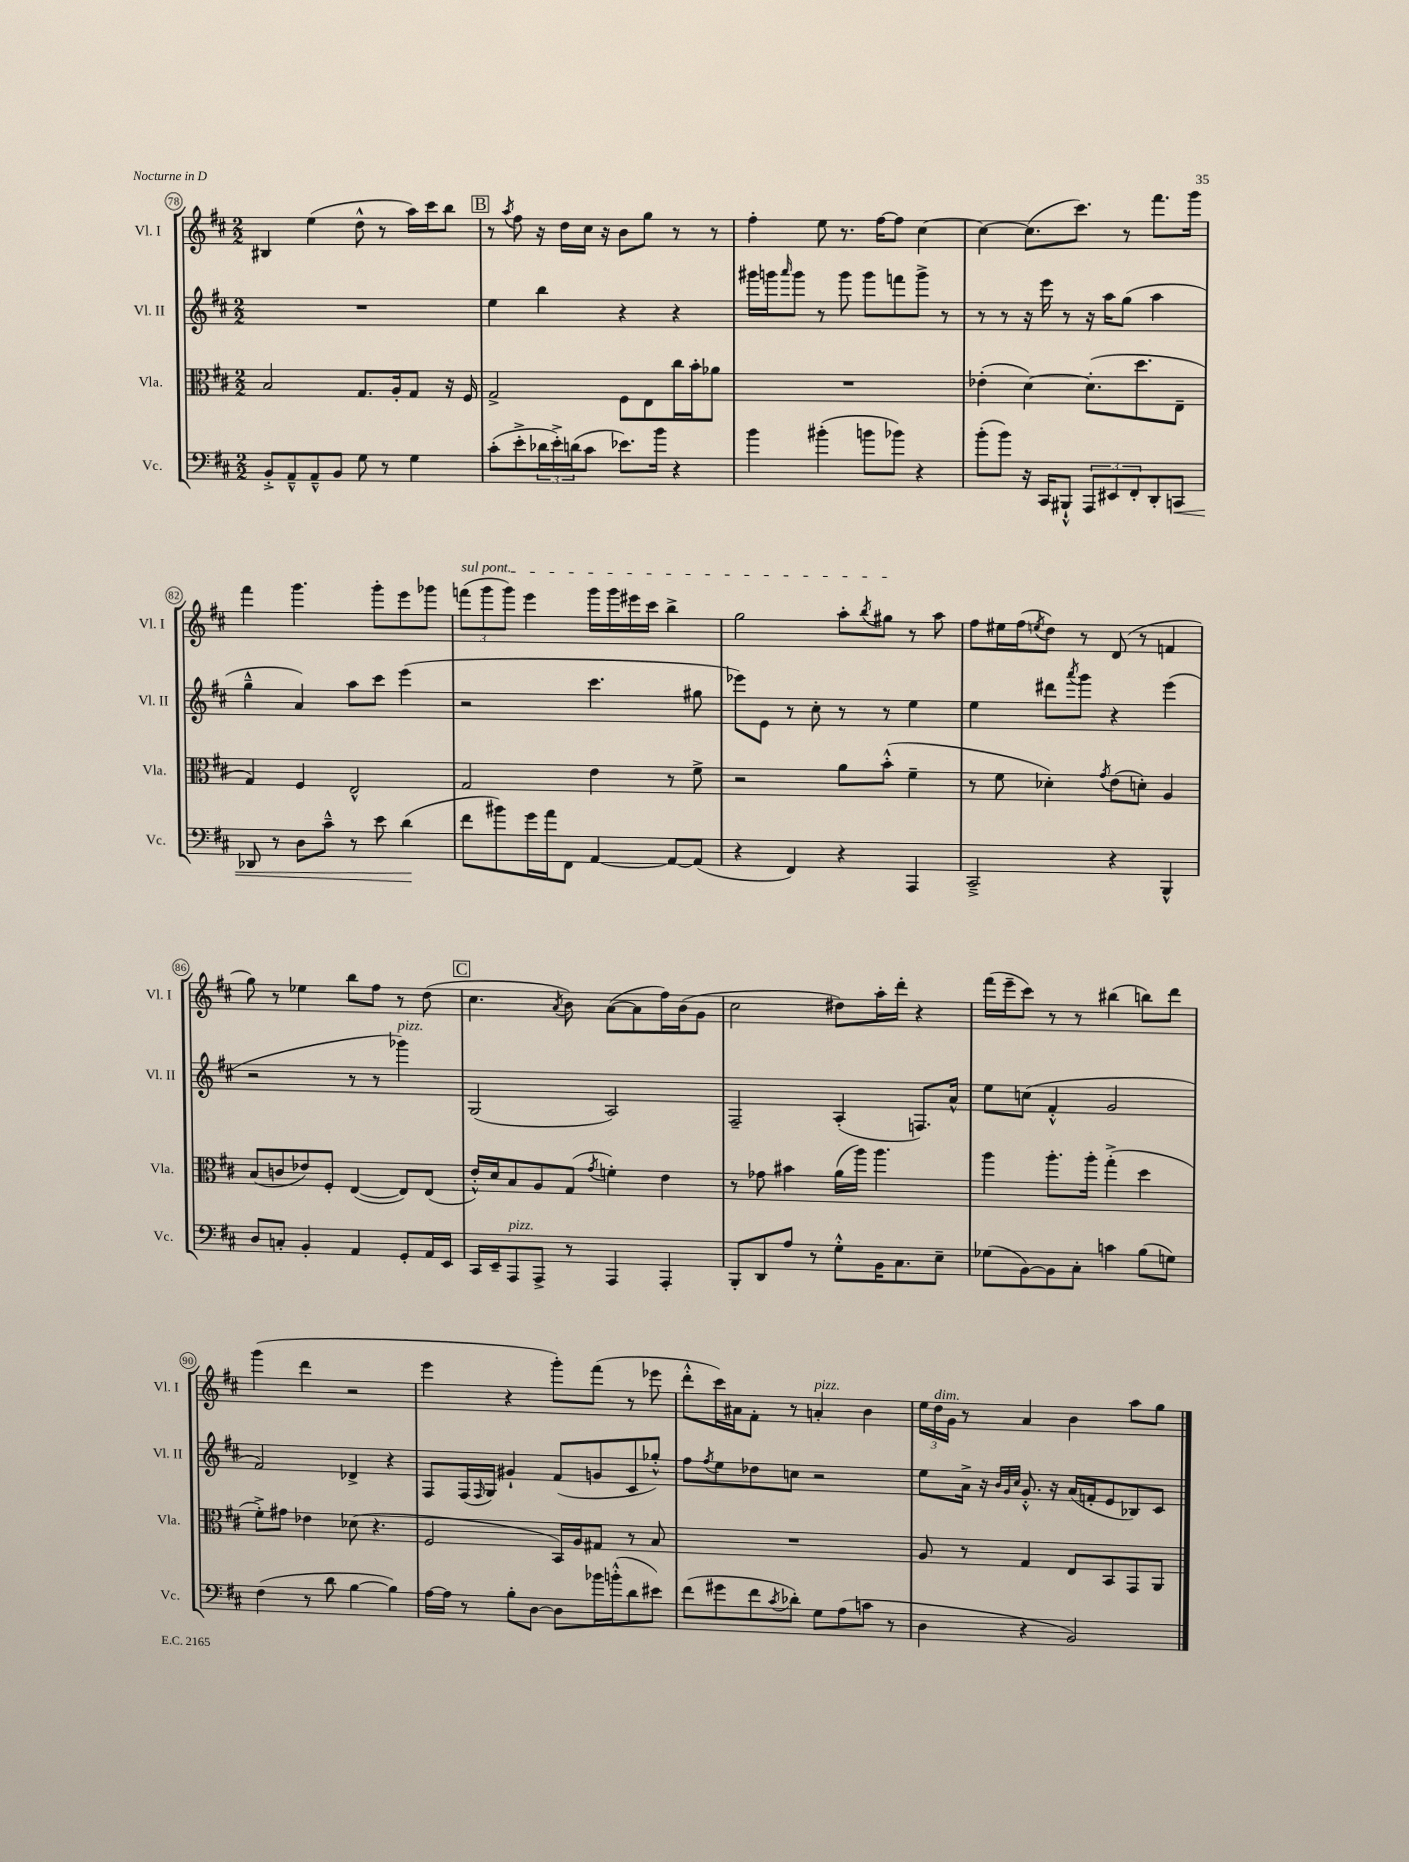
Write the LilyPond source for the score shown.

<<
\new StaffGroup <<
\new Staff = "s0" \with { instrumentName = "Vl. I" shortInstrumentName = "Vl. I" } {
    \clef treble \key d \major \numericTimeSignature \time 2/2
    bis4 e''4( d''8-^ r8 a''16) cis'''16 b''8 |
    \mark \markup { \box "B" } r8 \acciaccatura { a''8 } fis''8 r16 d''16 cis''16 r16 b'8 g''8 r8 r8 |
    fis''4-. e''8 r8. fis''16~ fis''8 cis''4~ |
    cis''4~ cis''8.( cis'''8.) r8 fis'''8. g'''16 |
    fis'''4 g'''4. g'''8-. e'''8 ges'''8 |
    \tuplet 3/2 { \once \override TextSpanner.bound-details.left.text = \markup { \italic "sul pont." } f'''8\startTextSpan( g'''8 g'''8) } e'''4 g'''16 g'''16 eis'''16 cis'''16 b''4-> |
    g''2 a''8-. \acciaccatura { b''8 } gis''8\stopTextSpan r8 a''8 |
    fis''8 eis''16 fis''16( \acciaccatura { e''8 } d''8) r8 d'8( r8 f'4 |
    g''8) r8 ees''4 b''8 fis''8 r8 d''8( |
    \mark \markup { \box "C" } cis''4. \acciaccatura { a'8 } b'8) a'8~( a'8 fis''16) b'16( g'8 |
    cis''2 dis''8) a''16-. d'''16-. r4 |
    fis'''16( e'''16-- cis'''8) r8 r8 bis''4( b''8) d'''8 |
    g'''4( d'''4 r2 |
    e'''4 r4 g'''8-.) fis'''8( r8 ees'''8 |
    d'''8-.-^ cis'''16) ais'16 fis'8-. r8 a'4-.^\markup { \italic "pizz." } b'4 |
    \tuplet 3/2 { e''16 d''16^\markup { \italic "dim." } g'16 } r8 a'4 b'4 a''8 g''8 \bar "|." |
}
\new Staff = "s1" \with { instrumentName = "Vl. II" shortInstrumentName = "Vl. II" } {
    \clef treble \key d \major \numericTimeSignature \time 2/2
    R1 |
    \mark \markup { \box "B" } e''4 b''4 r4 r4 |
    gis'''16 g'''16 \grace { a'''16 } g'''8 r8 g'''8 g'''8 f'''8 g'''8-> r8 |
    r8 r8 r16 e'''16 r8 r16 a''16 g''8( a''4 |
    g''4---^ a'4) a''8 cis'''8 e'''4( |
    r2 cis'''4. gis''8 |
    ees'''8) e'8 r8 cis''8-. r8 r8 e''4 |
    e''4 dis'''8 \acciaccatura { a'''8 } g'''8 r4 e'''4( |
    r2 r8 r8 ges'''4^\markup { \italic "pizz." }) |
    \mark \markup { \box "C" } g2( a2) |
    fis2-- a4-.( f8.) a'16-^ |
    e''8 c''8( fis'4-.-^ g'2 |
    fis'2) des'4-> r4 |
    fis8 fis16( \grace { fis16 } g16) gis'4-! fis'8( g'8 cis'8 ges''8-.-^) |
    fis''8 \acciaccatura { fis''8 } e''8 des''8 c''8 r2 |
    e''8 a'16-> r16 \grace { b'32 g'32 cis''32 } g'8.-.-^ r16 a'16( f'16-. e'8 bes8) cis'8 \bar "|." |
}
\new Staff = "s2" \with { instrumentName = "Vla." shortInstrumentName = "Vla." } {
    \clef alto \key d \major \numericTimeSignature \time 2/2
    b2 g8. a16-. g8 r16 fis16 |
    \mark \markup { \box "B" } g2-> fis8 e8 cis''16 b'16-. aes'8 |
    R1 |
    ees'4-.( d'4~) d'8.-.( d''8. e8-- |
    g4) fis4 e2-^ |
    g2 e'4 r8 fis'8-> |
    r2 a'8 b'8-.-^( fis'4-- |
    r8 fis'8 des'4-.) \acciaccatura { g'8 } e'8( d'8-.) a4 |
    b8( c'8 ees'8) fis8-. e4~( e8) e8( |
    \mark \markup { \box "C" } e'16-.-^) d'16 b8 a8 g8( \acciaccatura { g'8 } f'4-.) e'4 |
    r8 ges'8 bis'4 a'16( a''16) a''4. |
    a''4 a''8.-. a''16-. g''4-.->( d''4 |
    fis'8-.->) gis'8 ees'4 des'8( r4. |
    fis2 b,16) a16 gis8 r8 b8 |
    R1 |
    a8 r8 g4 e8 b,8 g,8 a,8 \bar "|." |
}
\new Staff = "s3" \with { instrumentName = "Vc." shortInstrumentName = "Vc." } {
    \clef bass \key d \major \numericTimeSignature \time 2/2
    b,8-.-> a,8---^ a,8---^ b,8 g8 r8 g4 |
    \mark \markup { \box "B" } cis'8-.( e'8-.-> \tuplet 3/2 { des'16 e'16-.->) d'16( } cis'8 ees'8.) b'16 r4 |
    b'4 bis'4-.( b'8 bes'8) r4 |
    b'8-.( b'8) r16 cis,16 bis,,8-!-^ \tuplet 3/2 { a,,8 eis,8 fis,8-. } d,8-. c,8\< |
    des,8 r8 d8 cis'8---^ r8 e'8 d'4\!( |
    fis'8 bis'8) g'16 a'16 fis,8 a,4~ a,8~ a,8( |
    r4 fis,4) r4 a,,4 |
    cis,2---> r4 b,,4-^ |
    d8 c8-. b,4-. a,4 g,8-. a,16 e,16 |
    \mark \markup { \box "C" } cis,16 e,16-- a,,8^\markup { \italic "pizz." } a,,8-> r8 a,,4 a,,4-. |
    b,,8-. d,8 a8 r8 g8-.-^ b,16 cis8. e8-- |
    ges8( b,8~) b,8 cis8-. c'4 b8( g8) |
    fis4( r8 d'8 b4~ b4) |
    a16~ a16 r8 b8-. d8~ d8 bes'16 b'16-.-^( d'8 eis'8) |
    fis'8( gis'8 fis'8 \acciaccatura { cis'8 } des'8-.) g8 a8( c'8 r8 |
    d4 r4 b,2) \bar "|." |
}
>>
>>
\layout { \context { \Score currentBarNumber = #78 \override BarNumber.stencil = #(make-stencil-circler 0.1 0.3 ly:text-interface::print) } }
